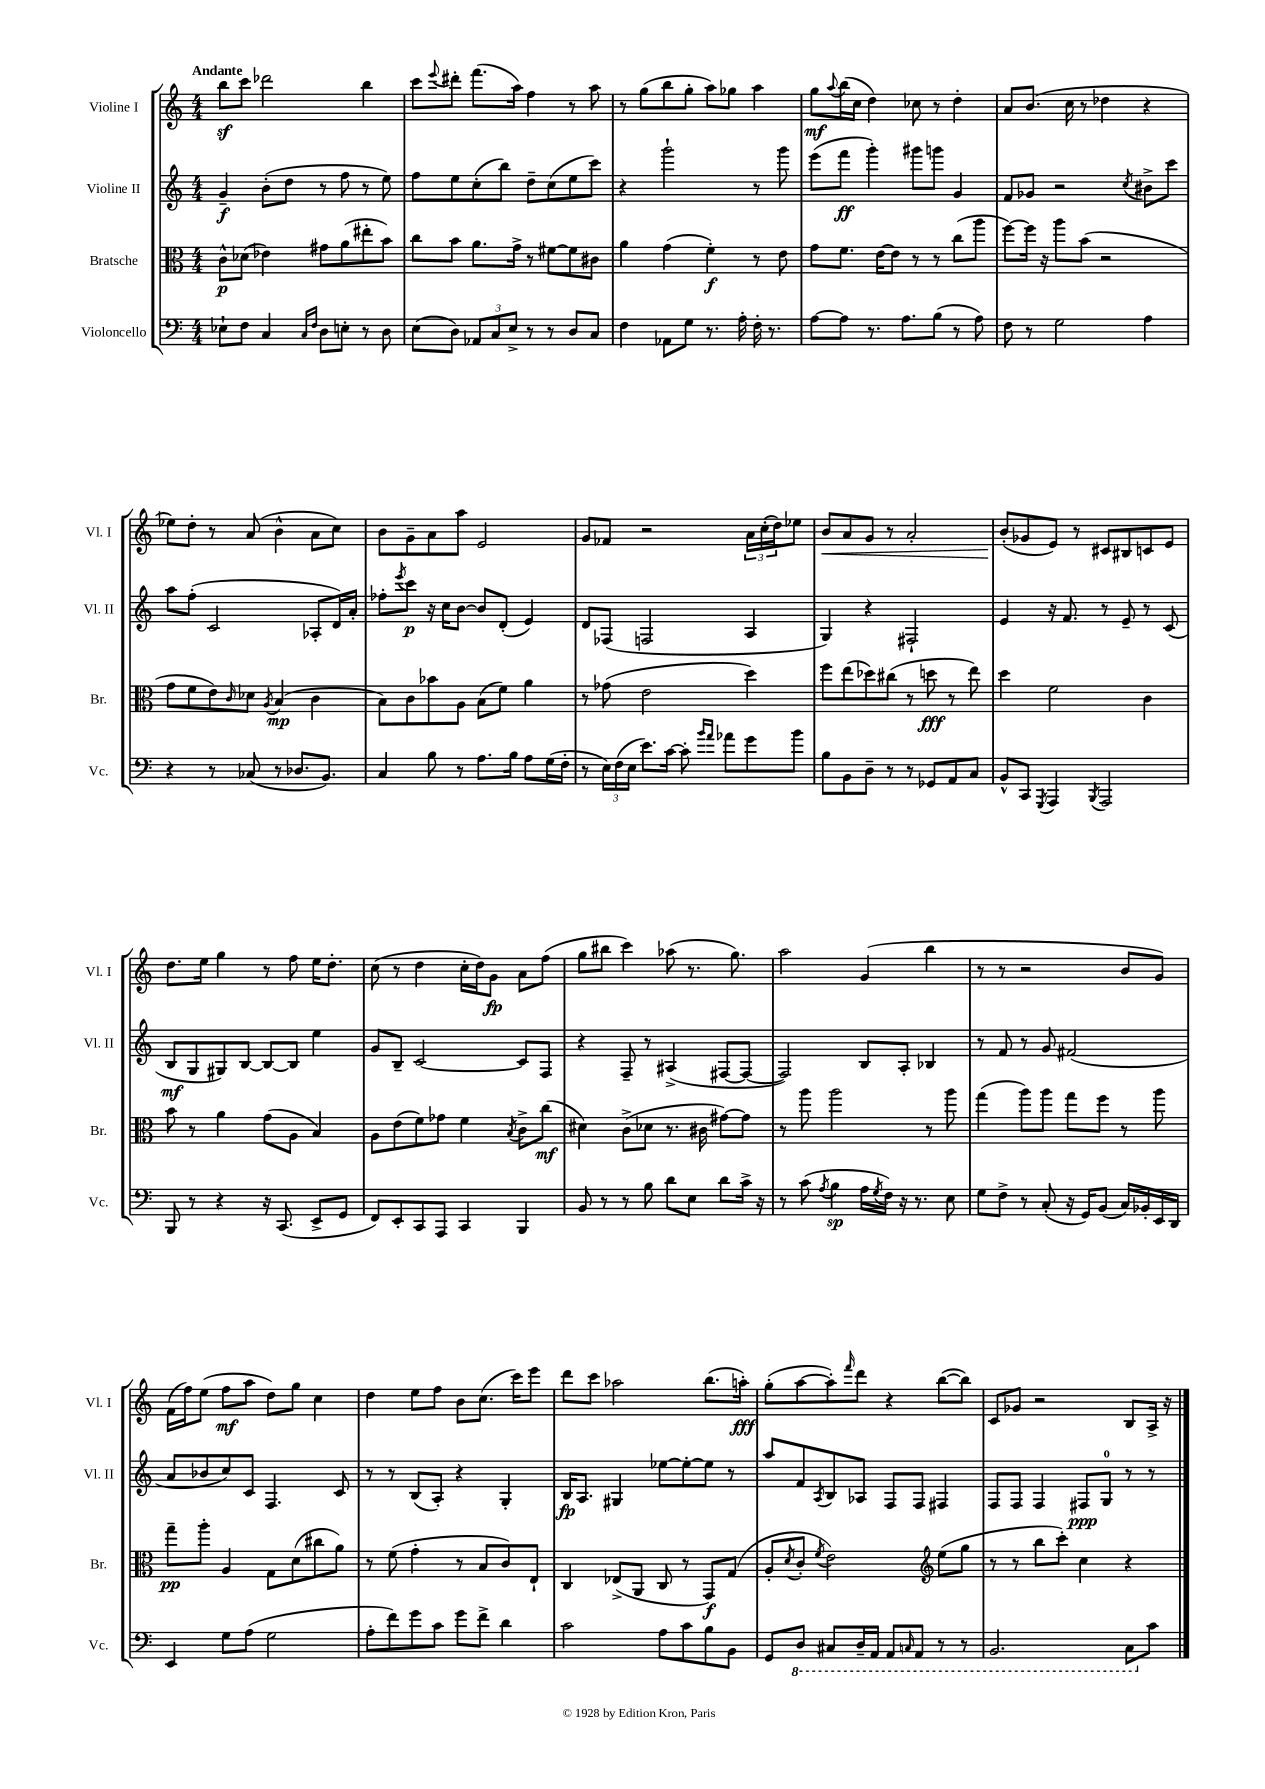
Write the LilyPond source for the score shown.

<<
\new StaffGroup <<
\new Staff = "s0" \with { instrumentName = "Violine I" shortInstrumentName = "Vl. I" } {
    \clef treble \key c \major \numericTimeSignature \time 4/4 \tempo "Andante"
    b''8\sf c'''8 des'''2 b''4 |
    c'''8 \appoggiatura { e'''8 } dis'''8-. f'''8.( a''16) f''4 r8 a''8 |
    r8 g''8( b''8 g''8-. a''8) ges''8 a''4 |
    g''8\mf \appoggiatura { a''8 } b''16( c''16 d''4) ces''8 r8 d''4-. |
    a'8 b'8.( c''16 r8 des''4 r4 |
    ees''8) d''8-. r8 a'8( b'4-^ a'8 c''8) |
    b'8 g'8-- a'8 a''8 e'2 |
    g'8 fes'8 r2 \tuplet 3/2 { a'16 c''16-.( d''16) } ees''8 |
    b'8\< a'8 g'8 r8 a'2-. |
    b'8-.\!( ges'8 e'8) r8 cis'8 bis8 c'8 e'8 |
    d''8. e''16 g''4 r8 f''8 e''16 d''8.-. |
    c''8( r8 d''4 c''16-. d''16) g'8\fp a'8 f''8( |
    g''8 bis''8 c'''4) aes''8( r8. g''8.) |
    a''2 g'4( b''4 |
    r8 r8 r2 b'8 g'8) |
    f'16( f''16) e''8( f''8\mf a''8 d''8) g''8 c''4 |
    d''4 e''8 f''8 b'8 c''8.( c'''16) e'''8 |
    d'''8 c'''8 aes''2 b''8.( a''16-.\fff) |
    g''8-.( a''8~ a''8-.) \grace { f'''16 } d'''8 r4 b''8~( b''8) |
    c'8 ges'8 r2 b8 a16-> r16 \bar "|." |
}
\new Staff = "s1" \with { instrumentName = "Violine II" shortInstrumentName = "Vl. II" } {
    \clef treble \key c \major \numericTimeSignature \time 4/4
    g'4--\f b'8-.( d''8 r8 f''8 r8 e''8) |
    f''8 e''8 c''8-.( b''8) d''8-- c''8( e''8 c'''8) |
    r4 g'''2-! r8 g'''8 |
    e'''8( f'''8\ff g'''4-.) gis'''8 g'''8 g'4 |
    f'8 ges'8 r2 \acciaccatura { c''8 } bis'8-> c'''8 |
    a''8 f''8-.( c'2 aes8-. d'16) a'16-. |
    fes''8-. \acciaccatura { e'''8 } c'''8\p r16 c''16 b'8~ b'8 d'8-.( e'4) |
    d'8 fes8( f2 a4 |
    g4) r4 fis2-! |
    e'4 r16 f'8. r8 e'8-- r8 c'8( |
    b8\mf g8 gis8) b8~ b8~ b8 e''4 |
    g'8 b8-- c'2~ c'8 f8 |
    r4 f8-- r8 ais4->( fis8~ fis8~ |
    fis2) b8 a8-. bes4 |
    r8 f'8 r8 g'8 fis'2( |
    a'8 bes'8 c''8) c'8 f4. c'8 |
    r8 r8 b8( a8-.) r4 g4-. |
    b16\fp a8. gis4 ees''8~ ees''8~-. ees''8 r8 |
    a''8 f'8 \acciaccatura { a8 } b8 aes8 f8 f8 fis4 |
    f8 f8 f4 fis8\ppp g8-0 r8 r8 \bar "|." |
}
\new Staff = "s2" \with { instrumentName = "Bratsche" shortInstrumentName = "Br." } {
    \clef alto \key c \major \numericTimeSignature \time 4/4
    c'8-^\p des'8( ees'4) gis'8 a'8( eis''8-. b'8) |
    c''8 b'8 a'8. g'16-> r8 fis'8~ fis'8 cis'8 |
    a'4 g'4( f'4-.\f) r8 e'8 |
    g'8 f'8. e'16~ e'8 r8 r8 c''8( a''8 |
    f''8~) f''16 r16 a''8 b'8( r2 |
    g'8 f'8 e'8) \grace { c'16 } des'8 \acciaccatura { a8 } b4\mp( c'4 |
    b8) c'8 bes'8 a8 b8( f'8) a'4 |
    r8 ges'8( e'2 d''4) |
    f''8 e''8( des''8) cis''8( r8 d''8\fff r8 e''8) |
    d''4 f'2 c'4 |
    b'8 r8 a'4 g'8( a8 b4) |
    a8 e'8( f'8) ges'8 f'4 \acciaccatura { b8 } c'8-> c''8\mf( |
    dis'4) c'8->( des'8 r8. cis'16 gis'8~) gis'8 |
    r8 a''8 a''2 r8 a''8 |
    g''4( a''8) a''8 g''8 f''8 r8 a''8 |
    g''8--\pp a''8-. a4 g8 d'8( cis''8 a'8) |
    r8 f'8( g'4-. r8 b8 c'8) e8-! |
    c4 ees8->( a,8 c8 r8 g,8\f) g8( |
    a8-. \acciaccatura { d'8 } c'8-. \acciaccatura { f'8 } e'2) \clef treble e''8( g''8 |
    r8 r8 b''8 c'''8-.) c''4 r4 \bar "|." |
}
\new Staff = "s3" \with { instrumentName = "Violoncello" shortInstrumentName = "Vc." } {
    \clef bass \key c \major \numericTimeSignature \time 4/4
    ees8-! f8 c4 \grace { c16 f16 } d8 e8-. r8 d8 |
    e8( d8) \tuplet 3/2 { aes,8 c8 e8-> } r8 r8 d8 c8 |
    f4 aes,8 g8 r8. a16-. f16-. r8. |
    a8~ a8 r8. a8. b8( r8 a8) |
    f8 r8 g2 a4 |
    r4 r8 ces8( r8 des8. b,8.) |
    c4 b8 r8 a8. b16 a8 g16( f16-. |
    r8 \tuplet 3/2 { e16) f16( e16 } e'8.) c'16~ c'8-. \grace { b'16 a'16 } aes'8 g'8 b'8 |
    b8 b,8 d8-- r8 r8 ges,8 a,8 c8 |
    b,8-^ c,8 \acciaccatura { g,,8 } a,,4 \acciaccatura { b,,8 } a,,2 |
    b,,8 r8 r4 r16 c,8.( e,8-> g,8 |
    f,8) e,8-. c,8 a,,8 c,4 b,,4 |
    b,8 r8 r8 b8 d'8 e8 d'8 c'16-> r16 |
    r8 c'8( \acciaccatura { a8 } b4\sp a16 \acciaccatura { g8 } f16) r16 r8. e8 |
    g8 f8-> r8 c8-.( r16 g,16) b,8( c16) bes,16-. e,16 d,16 |
    e,4 g8 a8( g2 |
    a8-. f'8) g'8 c'8 g'8 f'8-> d'4 |
    c'2 a8 c'8 b8 b,8 |
    g,8 \ottava #-1 d,8 cis,8 d,16-- a,,16 a,,8 \grace { c,16 } a,,8 r8 r8 |
    b,,2. c,8 \ottava #0 c'8 \bar "|." |
}
>>
>>
\layout { \context { \Score \remove "Bar_number_engraver" } }
